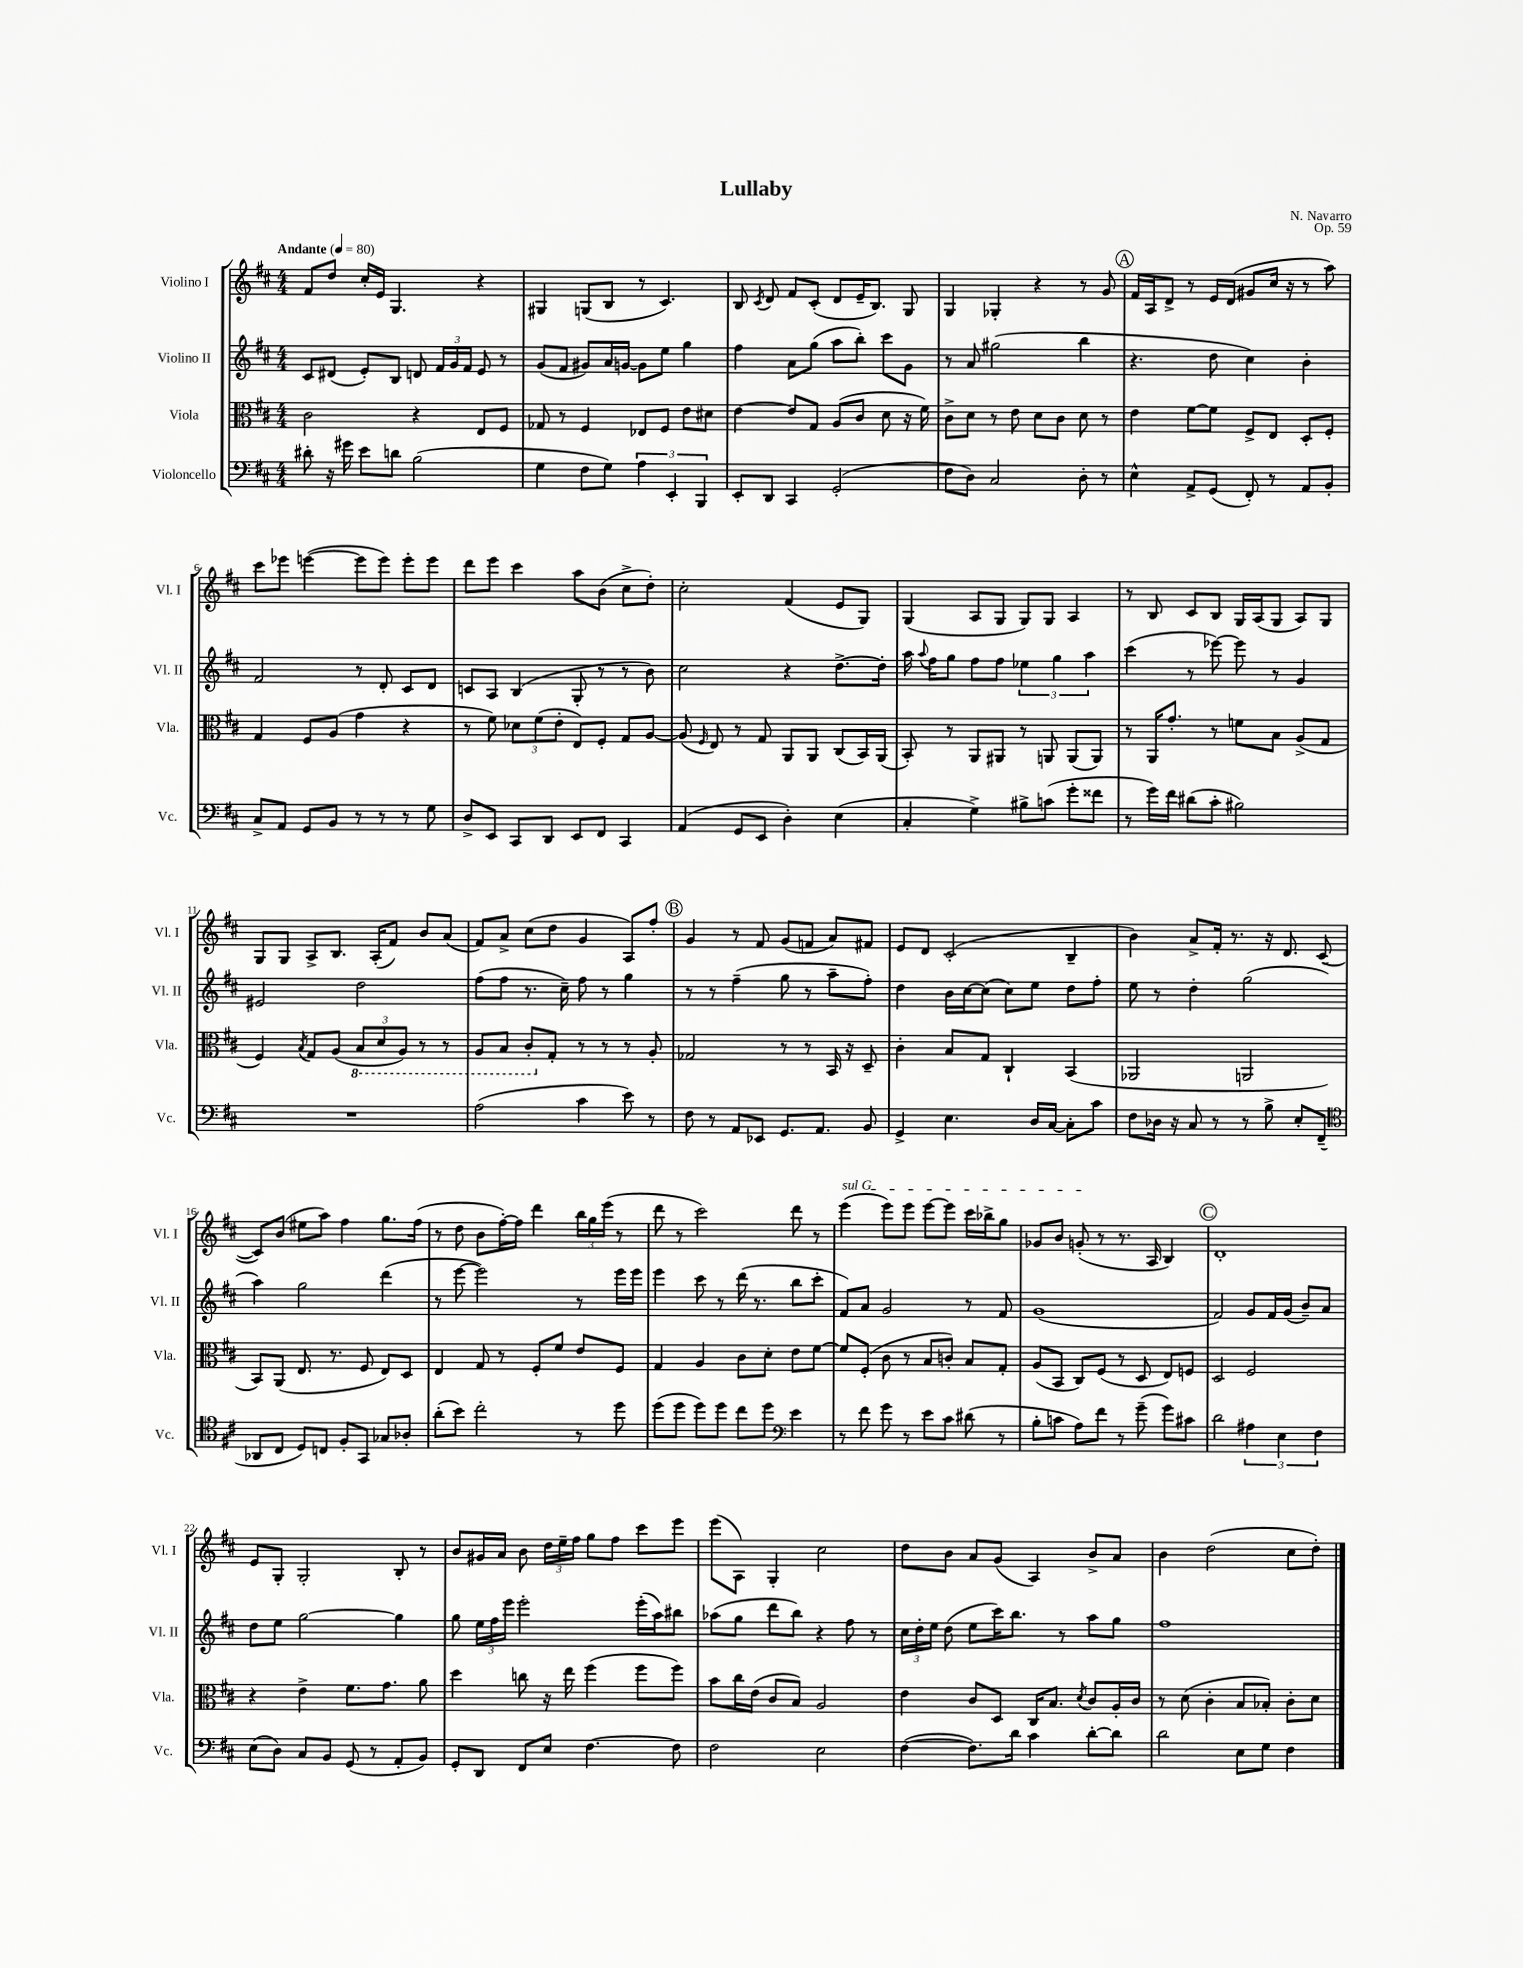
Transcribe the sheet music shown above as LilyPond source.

\header { title = "Lullaby" composer = "N. Navarro" opus = "Op. 59" }
<<
\new StaffGroup <<
\new Staff = "s0" \with { instrumentName = "Violino I" shortInstrumentName = "Vl. I" } {
    \clef treble \key d \major \numericTimeSignature \time 4/4 \tempo "Andante" 4 = 80
    \autoBeamOff fis'8[ d''8] cis''16[-. e'16] g4. r4 |
    gis4 g8[( b8] r8 cis'4.) |
    b8 \acciaccatura { cis'8 } d'8 fis'8[ cis'8]-.( d'8[ e'16-- b8.]) g8 |
    g4 ges4-. r4 r8 g'8 |
    \mark \markup { \circle "A" } fis'16[ a16 d'8]-> r8 e'16[ d'16]( gis'8[ cis''16] r16 r8 a''8) |
    cis'''8[ ees'''8] e'''4~( e'''8[ e'''8]) e'''8[-. e'''8] |
    d'''8[ e'''8] cis'''4 a''8[ b'8]( cis''8[-> d''8]-.) |
    cis''2-. fis'4( e'8[ g8]) |
    g4( a8[ g8] g8[) g8] a4 |
    r8 b8 cis'8[ b8] g16[ a16( g8] a8[) g8] |
    g8[ g8] a8[-> b8.] a16[-.( fis'8]) b'8[ a'8]( |
    fis'8[) a'8]-> cis''8[( d''8] g'4 a8[) fis''8]-. |
    \mark \markup { \circle "B" } g'4 r8 fis'8 g'8[( f'8] a'8[) fis'8] |
    e'8[ d'8] cis'2-.( b4-- |
    b'4) a'8[-> fis'16]-. r8. r16 d'8. cis'8~( |
    cis'8[) b'8]( eis''8[ a''8]) fis''4 g''8.[ fis''16]( |
    r8 d''8 b'8[ fis''16~-.) fis''16] d'''4 \tuplet 3/2 { b''16[ g''16 e'''16]( } r8 |
    d'''8 r8 cis'''2) d'''8 r8 |
    \once \override TextSpanner.bound-details.left.text = \markup { \italic "sul G" } e'''4\startTextSpan( e'''8[) e'''8] e'''8[~ e'''8] cis'''16[ bes''16-> g''8] |
    ges'8[ b'8] g'8-.\stopTextSpan( r8 r8. a16 b4) |
    \mark \markup { \circle "C" } d'1-. |
    e'8[ g8]-. g2-. b8-. r8 |
    b'8[ gis'16 a'16] b'8 \tuplet 3/2 { d''16[ e''16-- fis''16] } g''8[ fis''8] cis'''8[ e'''8] |
    e'''8[( a8]) g4-. cis''2 |
    d''8[ b'8] a'8[ g'8]( a4) b'8[-> a'8] |
    b'4 d''2( cis''8[ d''8]-.) \bar "|." |
}
\new Staff = "s1" \with { instrumentName = "Violino II" shortInstrumentName = "Vl. II" } {
    \clef treble \key d \major \numericTimeSignature \time 4/4
    \autoBeamOff cis'8[ dis'8]( e'8[-.) b8] d'8 \tuplet 3/2 { fis'16[ g'16 fis'16] } e'8 r8 |
    g'8[( fis'8] gis'8[) a'16 g'16]~ g'8[ e''8] g''4 |
    fis''4 a'8[ g''8]( a''8[ b''8]-.) cis'''8[ g'8] |
    r8 a'8 gis''2( b''4 |
    \mark \markup { \circle "A" } r4. d''8 cis''4) b'4-. |
    fis'2 r8 d'8-. cis'8[ d'8] |
    c'8[ a8] b4( g8-. r8 r8 b'8) |
    cis''2 r4 d''8.[~-> d''16]-. |
    a''16 \appoggiatura { a''8 } fis''16[ g''8] fis''8[ fis''8] \tuplet 3/2 { ees''4 g''4 a''4 } |
    cis'''4( r8 ees'''8~) ees'''8 r8 g'4 |
    eis'2 d''2 |
    fis''8[( fis''8] r8. cis''16--) fis''8 r8 g''4 |
    \mark \markup { \circle "B" } r8 r8 fis''4--( g''8 r8 a''8[-- fis''8]-.) |
    d''4 b'16[ cis''16~ cis''8]( cis''8[) e''8] d''8[ fis''8]-. |
    e''8 r8 d''4-. g''2( |
    a''4) g''2 d'''4( |
    r8 e'''8~ e'''2) r8 e'''16[ e'''16] |
    e'''4 cis'''8 r8 d'''16( r8. b''8[ cis'''8]-. |
    fis'8[) a'8] g'2 r8 fis'8 |
    g'1( |
    \mark \markup { \circle "C" } fis'2) g'8[ fis'16 g'16]( b'8[--) a'8] |
    d''8[ e''8] g''2~ g''4 |
    g''8 \tuplet 3/2 { e''16[ fis''16 e'''16] } e'''2-. e'''16[-.( a''16) bis''8] |
    aes''8[( g''8] d'''8[ b''8]) r4 fis''8 r8 |
    \tuplet 3/2 { cis''16[ d''16-. e''16] } d''8( e''8[ cis'''16) b''8.] r8 a''8[ g''8] |
    fis''1 \bar "|." |
}
\new Staff = "s2" \with { instrumentName = "Viola" shortInstrumentName = "Vla." } {
    \clef alto \key d \major \numericTimeSignature \time 4/4
    \autoBeamOff cis'2 r4 e8[ fis8] |
    ges8 r8 fis4 ees8[ fis8] e'8[ dis'8] |
    e'4~ e'8[ g8] a8[( cis'8] d'8 r16 fis'16) |
    cis'8[-> d'8] r8 e'8 d'8[ cis'8] d'8 r8 |
    \mark \markup { \circle "A" } e'4 fis'8[~ fis'8] fis8[-> e8] d8[-. fis8]-. |
    g4 fis8[ a8]( g'4 r4 |
    r8 fis'8) \tuplet 3/2 { des'8[ fis'8( e'8]-. } e8[) fis8]-. g8[ a8]~ |
    a8( \grace { fis16 } e8) r8 g8 a,8[ a,8] cis8[( b,16) a,16]( |
    b,8-.) r8 a,8[ ais,8] r8 a,8 a,8[( a,8]) |
    r8 a,16[ g'8.]-. r8 f'8[ b8] a8[->( g8] |
    fis4) \acciaccatura { b8 } g8[ a8]( \tuplet 3/2 { \ottava #-1 b,8[ d8 a,8]) } r8 r8 |
    a,8[ b,8] cis8[-. \ottava #0 g8]-. r8 r8 r8 a8-. |
    \mark \markup { \circle "B" } ges2 r8 r8 b,16 r16 d8-- |
    cis'4-. b8[ g8] cis4-! b,4( |
    aes,2 a,2 |
    b,8[) a,8]( e8. r8. fis8 e8[) d8] |
    e4 g8 r8 fis8[-. fis'8] e'8[ fis8] |
    g4 a4 cis'8[ d'8]-. e'8[ fis'8]~ |
    fis'8[ fis8]-.( cis'8 r8 b8[ c'8]-.) b8[ g8]-. |
    a8[( b,8] cis8[) fis8]( r8 d8 e8[) f8] |
    \mark \markup { \circle "C" } d2 fis2 |
    r4 e'4-> fis'8.[ g'8.] a'8 |
    d''4 c''8 r16 e''16 fis''4( fis''8[ fis''8]) |
    b'8[ cis''16 e'16]( cis'8[ b8]) a2 |
    e'4 cis'8[ d8] cis16[ b8.] \acciaccatura { d'8 } cis'8[ a16-. cis'16] |
    r8 d'8( cis'4-. b8[ bes8]-.) cis'8[-. d'8] \bar "|." |
}
\new Staff = "s3" \with { instrumentName = "Violoncello" shortInstrumentName = "Vc." } {
    \clef bass \key d \major \numericTimeSignature \time 4/4
    \autoBeamOff dis'8-. r16 gis'16 e'8[ d'8] b2( |
    g4 fis8[ g8]) \tuplet 3/2 { a4 e,4-. b,,4 } |
    e,8[-. d,8] cis,4 g,2-.( |
    fis8[ d8]) cis2 d8-. r8 |
    \mark \markup { \circle "A" } e4-^ a,8[-> g,8]( fis,8-.) r8 a,8[ b,8]-. |
    cis8[-> a,8] g,8[ b,8] r8 r8 r8 g8 |
    d8[-> e,8] cis,8[ d,8] e,8[ fis,8] cis,4 |
    a,4( g,8[ e,8] d4-.) e4( |
    cis4-. g4->) bis8[-> c'8]( g'8[-. fisis'8] |
    r8 g'16[) fis'16] dis'8[( cis'8]-. bis2) |
    R1 |
    a2( cis'4 e'8) r8 |
    \mark \markup { \circle "B" } fis8 r8 a,8[ ees,8] g,8.[ a,8.] b,8 |
    g,4-> e4. d16[ cis16]~ cis8[-. cis'8] |
    fis8[ des16] r16 cis8 r8 r8 b8-> e8[-. fis,8]--( |
    \clef tenor aes,8[ cis8] d8[) c8] fis8[-. g,8] ges8[ aes8]-. |
    a'8[-.( b'8]) cis''2-. r8 d''8 |
    d''8[( d''8] d''8[) d''8] cis''8[ d''8] \clef bass e'4 |
    r8 fis'8 g'8 r8 e'8[ cis'8] dis'8( r8 |
    b8[-. c'8] a8[) fis'8] r8 g'8--( g'8[) cis'8] |
    \mark \markup { \circle "C" } d'2 \tuplet 3/2 { ais4 e4 fis4 } |
    e8[( d8]) cis8[ b,8] g,8( r8 a,8[-. b,8]) |
    g,8[-. d,8] fis,8[ e8] fis4.~ fis8 |
    fis2 e2 |
    fis4~( fis8.[) d'16] cis'4 d'8[~-. d'8] |
    d'2 e8[ g8] fis4 \bar "|." |
}
>>
>>
